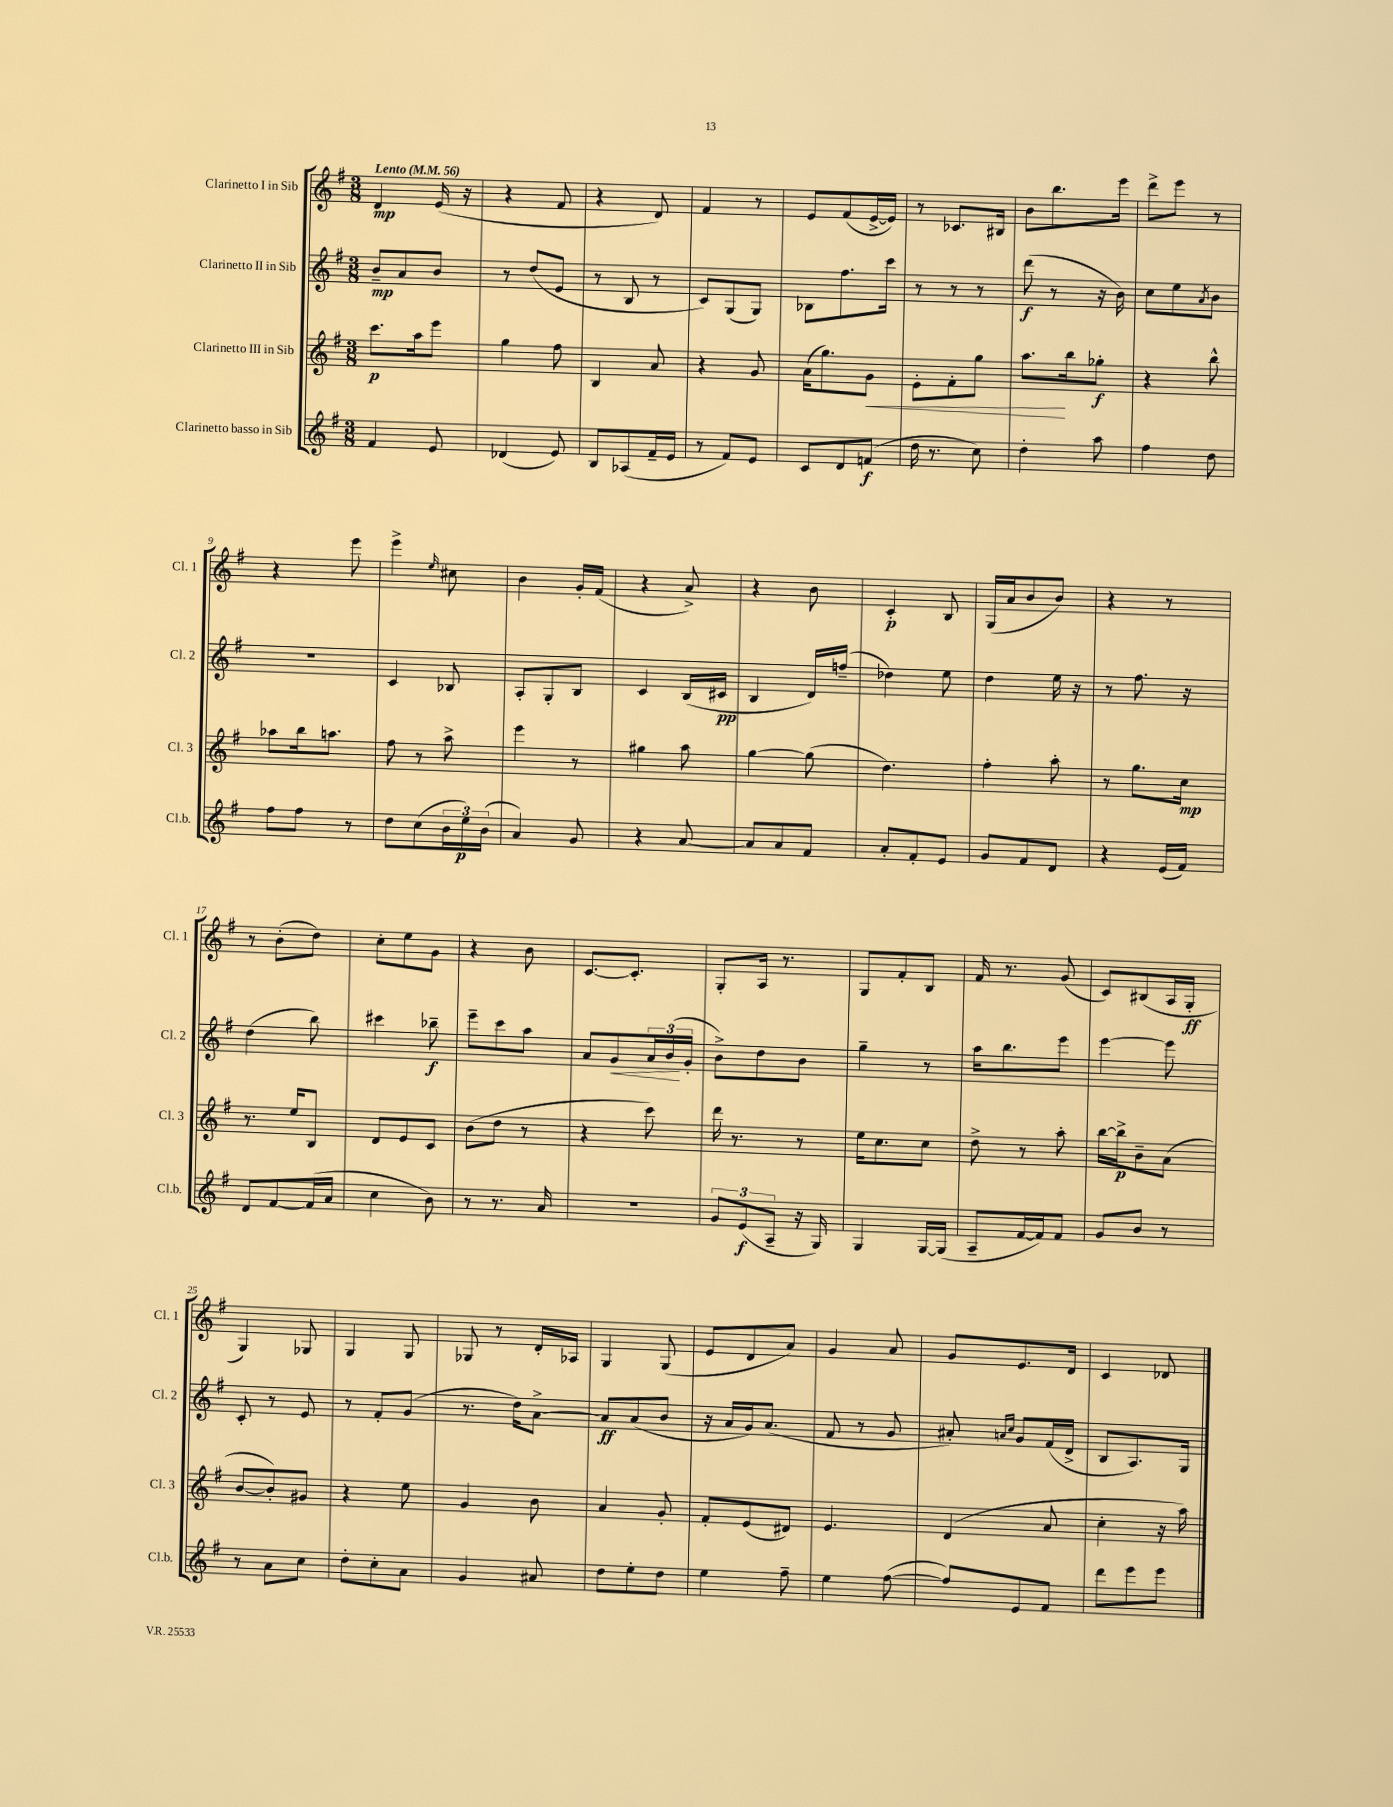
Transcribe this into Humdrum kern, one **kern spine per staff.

**kern	**kern	**kern	**kern
*staff4	*staff3	*staff2	*staff1
*clefG2	*clefG2	*clefG2	*clefG2
*k[f#]	*k[f#]	*k[f#]	*k[f#]
*M3/8	*M3/8	*M3/8	*M3/8
*MM56	*MM56	*MM56	*MM56
4f#	8.ccc	8b~	4d
.	.	8a	.
.	16aa	.	.
8e	8eee	8b	(16e
.	.	.	16r
=	=	=	=
(4d-	4gg	8r	4r
.	.	(8dd	.
8e)	8ff#	8e	8f#
=	=	=	=
8B	4B	8r	4r
(8A-	.	8B	.
16f#~	8a	8r	8d)
16e	.	.	.
=	=	=	=
8r	4r	8c)	4f#
8f#)	.	(8G	.
8e	8g	8G)	8r
=	=	=	=
8c	(16a	8B-	8e
.	8.gg)	.	.
8d	.	8.ff#	(8f#
(8f	8g	.	[16e^
.	.	16ccc	16e])
=	=	=	=
16dd	8e'	8r	8r
8.r	.	.	.
.	8f#'	8r	8.c-
8cc)	8gg	8r	.
.	.	.	16B#
=	=	=	=
4dd'	8.aa	(8ddd	8b
.	.	8r	8.bb
.	16bb	.	.
8aa	8gg-'	16r	.
.	.	16b)	16eee
=	=	=	=
4ff#	4r	8cc	8ddd^
.	.	8ee	8eee
.	.	8qa	.
8dd	8bb^^	8b	8r
=	=	=	=
8ff#	8aa-	4.r	4r
8ff#	16bb	.	.
.	8.aa	.	.
8r	.	.	8eee
=	=	=	=
8dd	8ff#	4c	4eee^
(8cc	8r	.	.
.	.	.	16qqee
24b	8aa^	8B-	8cc#
24ee)	.	.	.
(24b	.	.	.
=	=	=	=
4a)	4eee	8A'	4b
.	.	8G'	.
8g	8r	8B	16g'
.	.	.	(16f#
=	=	=	=
4r	4gg#	4c	4r
[8a	8aa	(16B	8a^)
.	.	16c#	.
=	=	=	=
8a]	[4gg	4B	4r
8a	.	.	.
8f#	(8gg]	16d)	8b
.	.	(16ff~	.
=	=	=	=
8a'	4.dd)	4dd-)	4c'
8f#'	.	.	.
8e	.	8ee	8B
=	=	=	=
8g	4ff#'	4dd	(16G
.	.	.	16a
8f#	.	.	8b
8d	8aa'	16ee	8b)
.	.	16r	.
=	=	=	=
4r	8r	8r	4r
.	8.gg	8.ff#	.
(16e	.	.	8r
16f#)	16cc	16r	.
=	=	=	=
8d	8.r	(4dd	8r
[8f#	.	.	(8b'
.	16ee	.	.
(16f#]	8B	8bb)	8dd)
16a	.	.	.
=	=	=	=
4cc	8d	4ccc#	8cc'
.	8e	.	8ee
8b)	8c	8bb-~	8g
=	=	=	=
8r	(8b	8eee~	4r
8.r	8dd	8ccc	.
.	8r	8aa	8b
16a	.	.	.
=	=	=	=
4.r	4r	8a	[8.c
.	.	8g	.
.	.	.	8.c']
.	8ccc)	24a	.
.	.	(24b	.
.	.	24g'	.
=	=	=	=
12g	16ddd	8b^)	8G'
.	8.r	.	.
(12e	.	.	.
.	.	8dd	16A
12A~	.	.	.
.	.	.	8.r
16r	8r	8b	.
16G)	.	.	.
=	=	=	=
4G	16ee	4gg~	8G
.	8.cc	.	.
.	.	.	8f#'
[16G	8cc	8r	8B
(16G]	.	.	.
=	=	=	=
8A~	8dd^	16aa	16f#
.	.	8.bb	8.r
[16f#	8r	.	.
16f#])	.	.	.
8f#	8aa'	8eee	(8g
=	=	=	=
8g	[16bb	[4eee	8c)
.	16bb^]	.	.
8b	8b~	.	(8B#
8r	(8a	8eee]	16A
.	.	.	16G'
=	=	=	=
8r	[8b	8c'	4G)
8a	8b'])	8r	.
8cc	8g#	8e	8G-
=	=	=	=
8dd'	4r	8r	4G
8cc'	.	8f#'	.
8a	8ee	(8g	8G
=	=	=	=
4g	4g	8.r	8G-
.	.	.	8r
.	.	16dd)	.
8a#	8b	[8a^	16d'
.	.	.	16A-
=	=	=	=
8dd	4a	8a]	4G
8ee'	.	(8a	.
8dd	8g'	8b	(8G
=	=	=	=
4ee	8f#'	16r	8e
.	.	16a	.
.	(8e	16g)	8d
.	.	(8.a	.
8ff#~	8d#)	.	8a)
=	=	=	=
4ee	4.e	8f#	4g
.	.	8r	.
([8ff#	.	8g	8a
=	=	=	=
8ff#])	(4d	8a#')	8g
.	.	16qqa	.
.	.	16qqcc	.
8e	.	8g	8.e
8f#	8a	(16f#	.
.	.	16d^	16d
=	=	=	=
8ddd	4cc'	8B	4c
8eee	.	8.A)	.
8eee	16r	.	8d-
.	16aa)	16G	.
==	==	==	==
*-	*-	*-	*-
